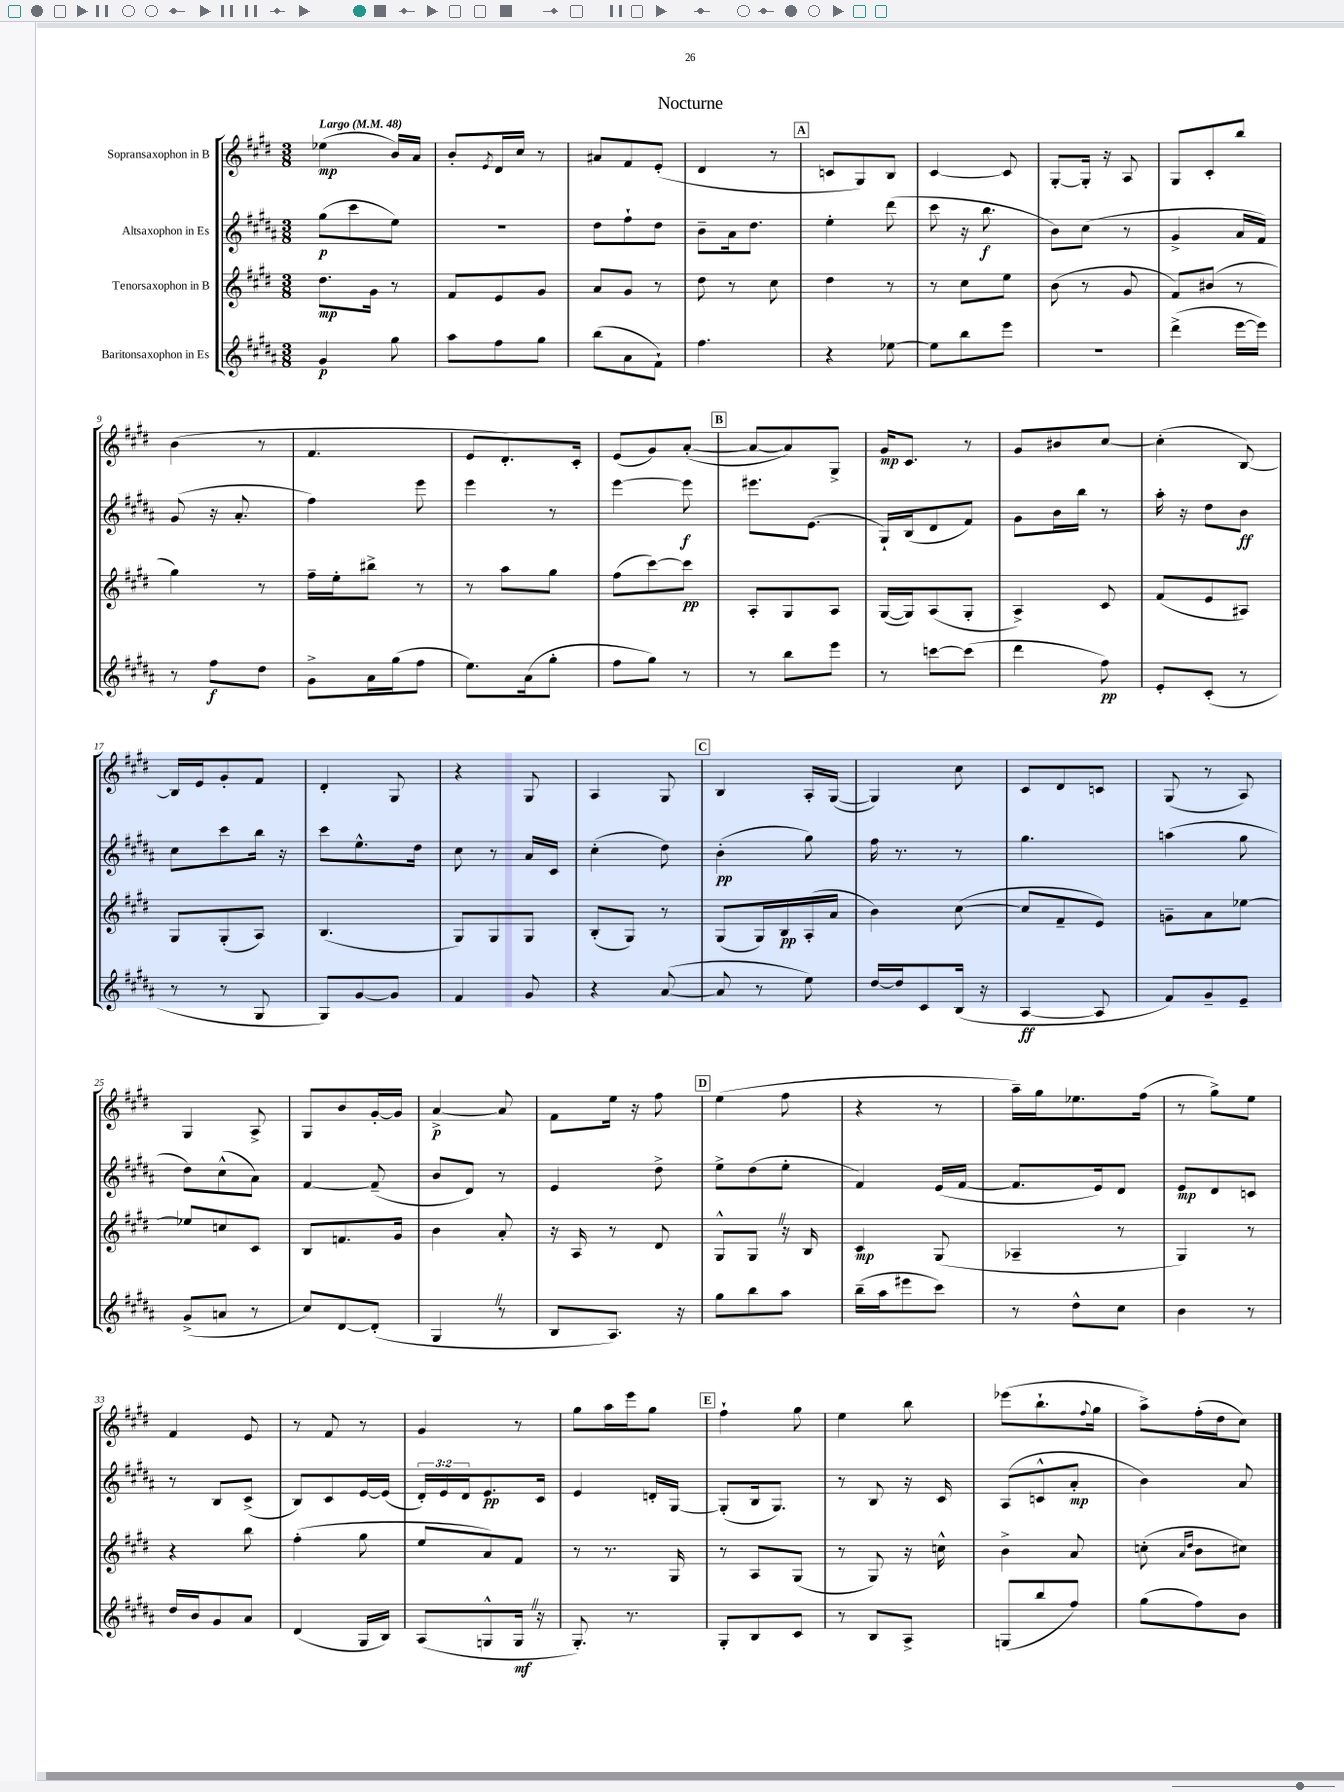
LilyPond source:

\header { title = "Nocturne" }
<<
\new StaffGroup <<
\new Staff = "s0" \with { instrumentName = "Sopransaxophon in B" } {
    \clef treble \key e \major \numericTimeSignature \time 3/8 \tempo "Largo" 4 = 48
    ees''4\mp( b'16) a'16 |
    b'8-. \acciaccatura { e'8 } dis'16 cis''16 r8 |
    ais'8 fis'8 e'8-.( |
    dis'4 r8 |
    \mark \markup { \box "A" } c'8 gis8) b8 |
    cis'4~ cis'8 |
    gis8~-. gis16-. r16 a8 |
    gis8 cis'8-. b''8 |
    b'4( r8 |
    fis'4. |
    e'8 dis'8.-.) cis'16-. |
    e'8( gis'8) a'8~-.( |
    \mark \markup { \box "B" } a'8~ a'8) gis8-> |
    gis'16\mp cis'8. r8 |
    gis'8 bis'8 cis''8~ |
    cis''4-.( b8~) |
    b16 e'16 gis'8-. fis'8 |
    dis'4-. gis8 |
    r4 gis8 |
    a4 gis8 |
    \mark \markup { \box "C" } b4 a16-. gis16~( |
    gis4) cis''8 |
    cis'8 dis'8 c'8 |
    gis8( r8 a8) |
    gis4 a8-> |
    gis8 b'8 gis'16~-. gis'16 |
    a'4~->\p a'8 |
    fis'8 e''16 r16 fis''8 |
    \mark \markup { \box "D" } e''4( fis''8 |
    r4 r8 |
    a''16--) gis''16 ees''8. fis''16( |
    r8 gis''8->) e''8 |
    fis'4 e'8 |
    r8 fis'8 r8 |
    gis'4 r8 |
    gis''8 a''16 e'''16 gis''8 |
    \mark \markup { \box "E" } fis''4-! gis''8 |
    e''4 b''8 |
    ees'''8( b''8.-! \appoggiatura { fis''8 } gis''16 |
    a''8->) fis''16-.( dis''16 cis''8) \bar "|." |
}
\new Staff = "s1" \with { instrumentName = "Altsaxophon in Es" } {
    \clef treble \key b \major \numericTimeSignature \time 3/8 \override Staff.TupletNumber.text = #tuplet-number::calc-fraction-text
    gis''8\p( cis'''8 e''8) |
    R4. |
    dis''8 fis''8-! dis''8 |
    b'8-- ais'16 dis''8. |
    \mark \markup { \box "A" } e''4-. dis'''8( |
    cis'''8 r16 b''8.\f |
    b'8) cis''8( r8 |
    gis'4-> ais'16 fis'16) |
    gis'8( r16 ais'8.-. |
    fis''4) e'''8 |
    e'''4 r8 |
    e'''4~ e'''8\f |
    \mark \markup { \box "B" } eis'''8. e'8.( |
    gis16-!) b16( dis'8 fis'8) |
    gis'8 b'16 b''16 r8 |
    ais''16-. r16 dis''8 b'8\ff |
    cis''8 cis'''8 b''16 r16 |
    cis'''8 e''8.-^ dis''16 |
    cis''8 r8 ais'16 cis'16 |
    cis''4-.( dis''8) |
    \mark \markup { \box "C" } b'4-.\pp( gis''8) |
    fis''16 r8. r8 |
    gis''4. |
    a''4( gis''8 |
    dis''8) cis''8-^( ais'8) |
    fis'4~ fis'8--( |
    b'8 dis'8) r8 |
    e'4 dis''8-> |
    \mark \markup { \box "D" } e''8-> dis''8( e''8-. |
    fis'4) e'16( fis'16~ |
    fis'8. e'16) dis'8 |
    e'8\mp dis'8 c'8 |
    r8 b8 cis'8->( |
    b8) cis'8 e'16~ e'16( |
    \tuplet 3/2 { dis'16-.) e'16 dis'16 } e'8.\pp cis'16 |
    e'4 d'16-. gis16~ |
    \mark \markup { \box "E" } gis8-.( b16 gis8.) |
    r8 b8 r16 cis'16 |
    ais8( c'8-^ ais'8-.\mp |
    b'4) ais'8 \bar "|." |
}
\new Staff = "s2" \with { instrumentName = "Tenorsaxophon in B" } {
    \clef treble \key e \major \numericTimeSignature \time 3/8
    dis''8.\mp gis'16 r8 |
    fis'8 e'8 gis'8 |
    a'8 gis'8 r8 |
    dis''8 r8 cis''8 |
    \mark \markup { \box "A" } dis''4 r8 |
    r8 cis''8 e''8 |
    b'8( r8 gis'8 |
    fis'8) bis'8( r8 |
    gis''4) r8 |
    fis''16-- e''16-. bis''8-> r8 |
    r8 a''8 gis''8 |
    fis''8( cis'''8~) cis'''8\pp |
    \mark \markup { \box "B" } a8-. gis8 a8 |
    gis16~( gis16) a8( gis8-. |
    a4->) cis'8 |
    fis'8( e'8 ais8) |
    gis8 gis8-.( a8) |
    b4.( |
    gis8) gis8 gis8 |
    b8-.( gis8) r8 |
    \mark \markup { \box "C" } gis8( gis16) b16\pp a16-.( a'16 |
    b'4) cis''8~( |
    cis''8 fis'8-- e'8) |
    g'8-- a'8 ees''8~ |
    ees''8 c''8 cis'8 |
    b8 f'8. gis'16 |
    b'4 a'8-. |
    r16 a16 r8 dis'8 |
    \mark \markup { \box "D" } gis8-^ gis8 \once \override BreathingSign.text = \markup { \musicglyph "scripts.caesura.straight" } \breathe r16 b16 |
    cis'4\mp gis8( |
    aes4-- r8 |
    gis4) r8 |
    r4 b''8 |
    fis''4-.( gis''8 |
    e''8 a'8) fis'8 |
    r8 r8. gis16 |
    \mark \markup { \box "E" } r8 a8 gis8( |
    r8 gis8) r16 c''16-^ |
    b'4-> a'8 |
    c''8-.( \grace { a'16 dis''16 } b'8 cis''8) \bar "|." |
}
\new Staff = "s3" \with { instrumentName = "Baritonsaxophon in Es" } {
    \clef treble \key b \major \numericTimeSignature \time 3/8
    gis'4\p gis''8 |
    ais''8 fis''8 gis''8 |
    b''8( ais'8 fis'8-!) |
    fis''4. |
    \mark \markup { \box "A" } r4 ees''8~ |
    ees''8 b''8 e'''8 |
    R4. |
    dis'''4->( e'''16~ e'''16) |
    r8 fis''8\f dis''8 |
    gis'8-> ais'16 gis''16( fis''8 |
    e''8.) ais'16( gis''8-. |
    fis''8 gis''8) r8 |
    \mark \markup { \box "B" } r8 b''8 e'''8 |
    r8 c'''8~ c'''8( |
    dis'''4 fis''8\pp) |
    e'8-. cis'8-.( r8 |
    r8 r8 gis8 |
    gis8) gis'8~ gis'8 |
    fis'4 gis'8 |
    r4 ais'8~( |
    \mark \markup { \box "C" } ais'8 r8 e''8) |
    dis''16~ dis''16 cis'8 b16( r16 |
    ais4~\ff ais8 |
    fis'8) gis'8-- e'8-- |
    gis'8->( a'8 r8 |
    cis''8) dis'8~ dis'8-.( |
    gis4 \once \override BreathingSign.text = \markup { \musicglyph "scripts.caesura.straight" } \breathe r8 |
    b8 ais8.) r16 |
    \mark \markup { \box "D" } gis''8 b''8 ais''8 |
    b''16--( ais''16 eis'''8 cis'''8) |
    r8 dis''8-^ cis''8 |
    b'4 r8 |
    dis''16 b'16 gis'8 ais'8 |
    dis'4( gis16 b16) |
    ais8( g8-^ g16\mf \once \override BreathingSign.text = \markup { \musicglyph "scripts.caesura.straight" } \breathe r16 |
    gis8.-.) r8. |
    \mark \markup { \box "E" } gis8-. b8 cis'8 |
    r8 b8 ais8-> |
    g8( b''8 fis''8) |
    gis''8( fis''8) b'8 \bar "|." |
}
>>
>>
